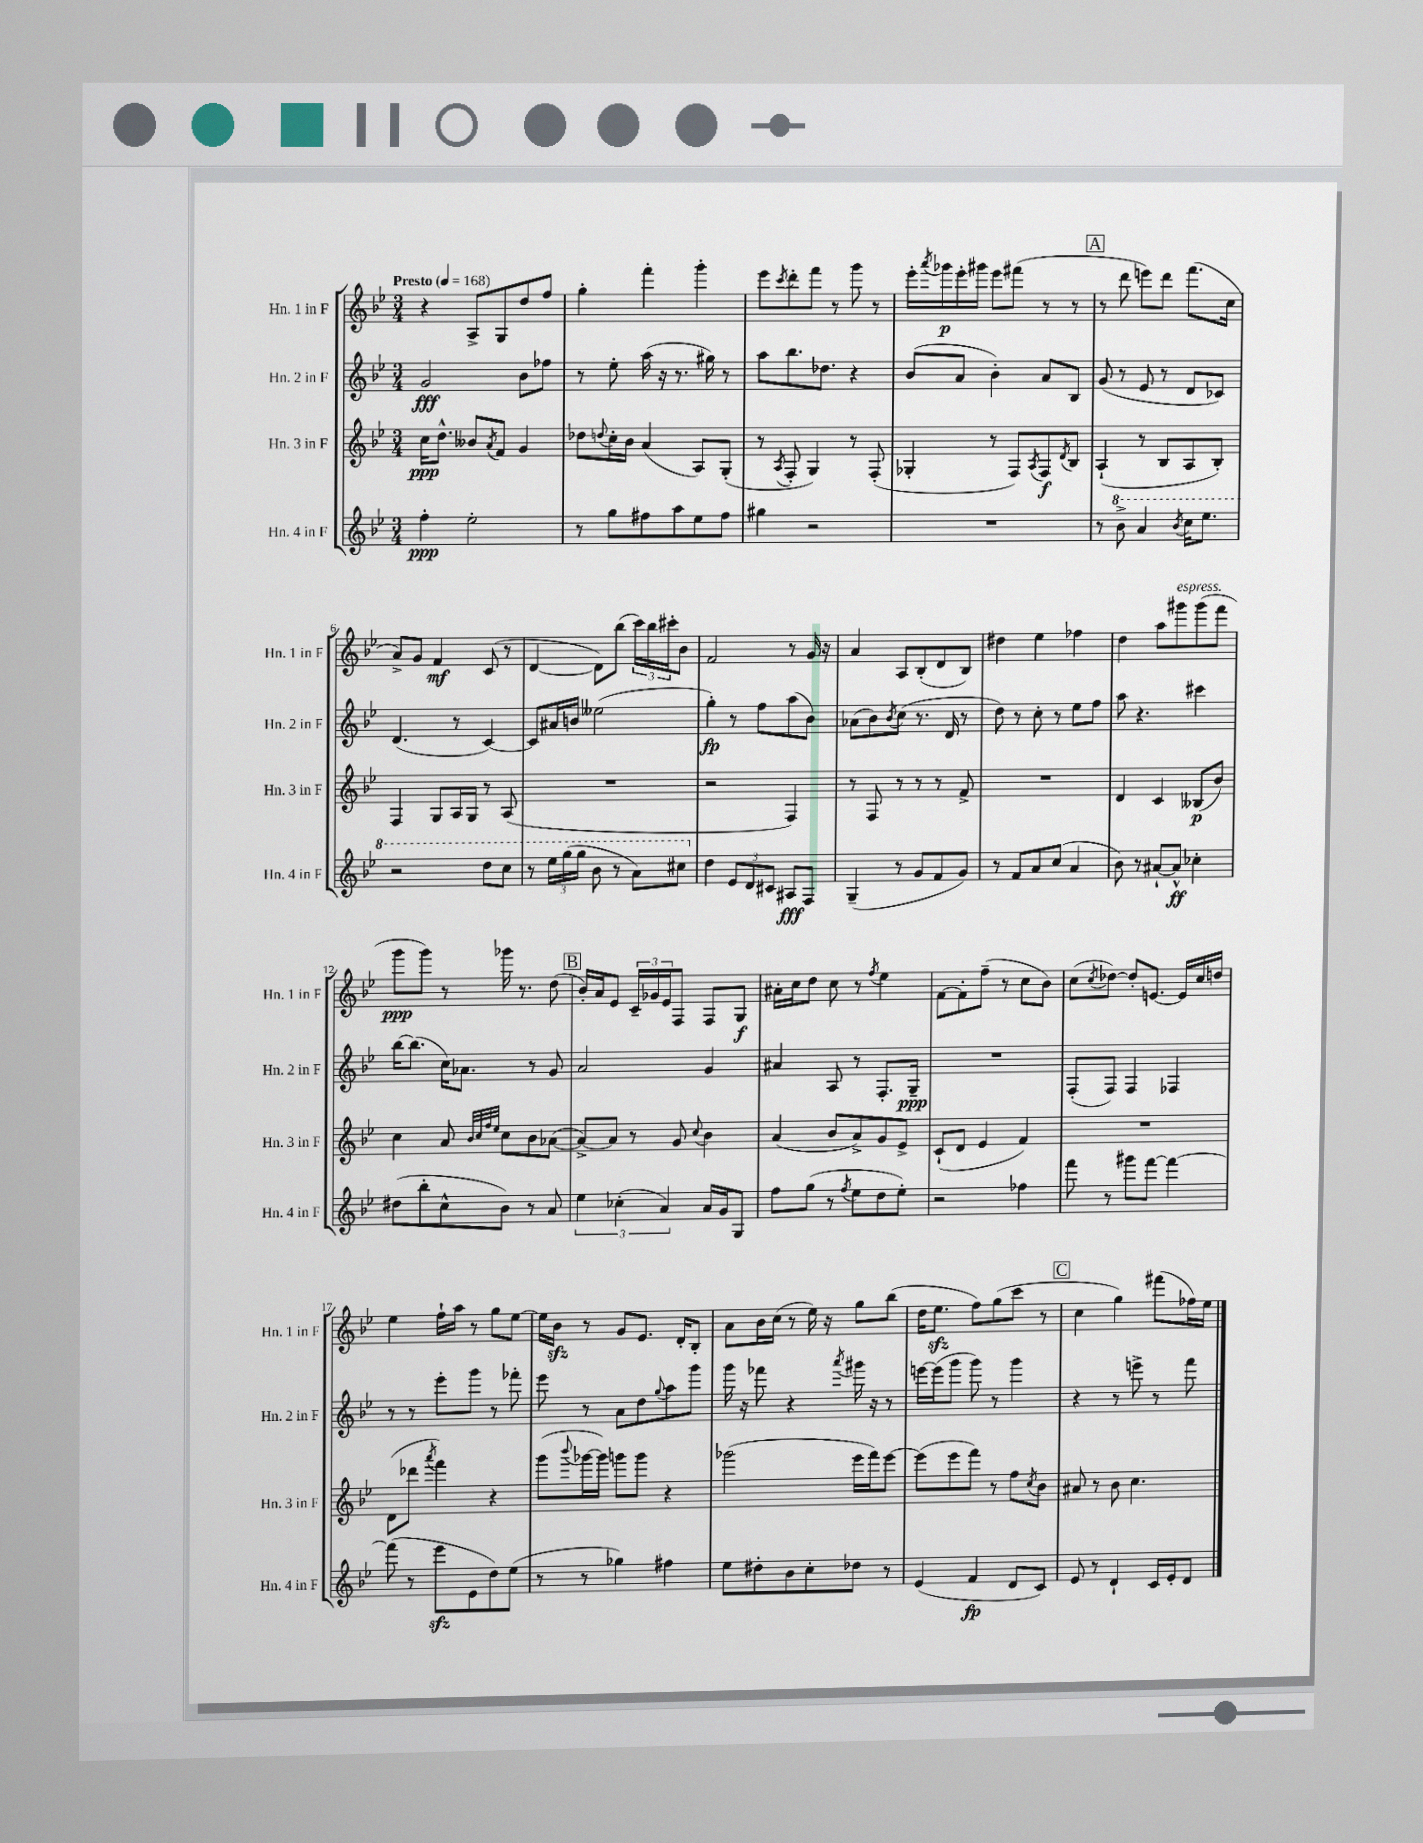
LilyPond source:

<<
\new StaffGroup <<
\new Staff = "s0" \with { instrumentName = "Hn. 1 in F" shortInstrumentName = "Hn. 1 in F" } {
    \clef treble \key bes \major \numericTimeSignature \time 3/4 \tempo "Presto" 4 = 168
    r4 a8-> g8 d''8 f''8 |
    g''4-. f'''4-. g'''4-. |
    ees'''8 \acciaccatura { c'''8 } d'''8-. f'''8 r8 g'''8 r8 |
    ees'''16-. \acciaccatura { a'''8 } ges'''16\p ees'''16-. gis'''16 ees'''8 fis'''8( r8 r8 |
    \mark \markup { \box "A" } r8 d'''8 e'''8) d'''8 f'''8.( c''16 |
    a'8->) g'8 f'4\mf c'8( r8 |
    d'4~ d'8) bes''8( \tuplet 3/2 { c'''16) bes''16 cis'''16-. } bes'8 |
    f'2 r8 g'16 r16 |
    a'4 a8 bes8-.( d'8 bes8) |
    dis''4 ees''4 fes''4 |
    d''4 a''8 gis'''8^\markup { \italic "espress." } gis'''8( f'''8 |
    g'''8\ppp g'''8) r8 ges'''16 r8. d''8( |
    \mark \markup { \box "B" } bes'16-.) a'16 ees'8 \tuplet 3/2 { c'16-- ges'16 ees'16 } f8 f8 g8\f |
    ais'16-. c''16 d''8 c''8 r8 \acciaccatura { f''8 } ees''4 |
    f'8~ f'8-. f''8--( r8 c''8 bes'8) |
    c''8( \acciaccatura { c''8 } des''8~) des''8-. e'8.~ e'16 c''16 d''16 |
    ees''4 f''16-! a''16 r8 g''8 ees''8~ |
    ees''16 bes'16\sfz r8 g'8 ees'8. d'16-. bes8-. |
    a'8 bes'16 c''16( r8 ees''16) r16 g''8 bes''8( |
    d''16 ees''8.\sfz f''8) g''8( c'''8 r8 |
    \mark \markup { \box "C" } c''4 g''4) fis'''8( fes''16) ees''16 \bar "|." |
}
\new Staff = "s1" \with { instrumentName = "Hn. 2 in F" shortInstrumentName = "Hn. 2 in F" } {
    \clef treble \key bes \major \numericTimeSignature \time 3/4
    g'2\fff bes'8 fes''8 |
    r8 ees''8-. a''16( r16 r8. gis''16) r8 |
    a''8 bes''8. des''8. r4 |
    bes'8( a'8 bes'4-.) a'8 bes8 |
    \mark \markup { \box "A" } g'8( r8 ees'8 r8 d'8 ces'8) |
    d'4.( r8 c'4~) |
    c'8 ais'16 b'16 eeses''2( |
    g''4-.\fp) r8 f''8 a''8( bes'8) |
    aes'8( bes'8) \acciaccatura { bes'8 } c''8( r8. d'16 r8 |
    d''8) r8 c''8-. r8 ees''8 f''8 |
    a''8 r4. cis'''4 |
    bes''16~ bes''8.( c''16) aes'8. r8 g'8 |
    \mark \markup { \box "B" } a'2 g'4 |
    ais'4 a8 r8 f8.-. g16--\ppp |
    R2. |
    f8-.( f8) f4 fes4 |
    r8 r8 ees'''8-. g'''8 r8 fes'''8-. |
    ees'''8 r8 a'8 d''8 \appoggiatura { g''8 } a''8 g'''8 |
    g'''16 r16 fes'''8 r4 \acciaccatura { a'''8 } gis'''16 r16 r8 |
    e'''16~ e'''16( g'''8 g'''8) r8 g'''4 |
    \mark \markup { \box "C" } r4 r8 e'''8-> r8 f'''8 \bar "|." |
}
\new Staff = "s2" \with { instrumentName = "Hn. 3 in F" shortInstrumentName = "Hn. 3 in F" } {
    \clef treble \key bes \major \numericTimeSignature \time 3/4
    c''16\ppp d''8.-^ beses'8 \acciaccatura { a'8 } f'8 g'4 |
    des''8 \appoggiatura { d''8 } c''16-. bes'16 a'4( a8) g8-.( |
    r8 \acciaccatura { a8 } f8-. g4) r8 f8-.( |
    ges4-. r8 f8) \acciaccatura { a8 } f8\f \acciaccatura { d'8 } bes8 |
    \mark \markup { \box "A" } a4-!( r8 bes8 a8 bes8-.) |
    f4 g8 a16 g16 r8 a8( |
    R2. |
    r2 f4) |
    r8 f8 r8 r8 r8 f'8-> |
    R2. |
    d'4 c'4 beses8\p( bes'8) |
    c''4 a'8 \grace { bes'32 c''32 f''32 ees''32 } c''8 bes'8 aes'8~( |
    \mark \markup { \box "B" } aes'8~->) aes'8 r8 g'8 \appoggiatura { c''8 } bes'4 |
    a'4( bes'8 a'8->) g'8 ees'8-> |
    c'8-!( d'8 ees'4 f'4) |
    R2. |
    d'8( des'''8 \acciaccatura { a'''8 } f'''4) r4 |
    g'''8( \appoggiatura { bes'''8 } ges'''16~ ges'''16) g'''8 g'''8 r4 |
    ges'''2( ees'''16 f'''16) ees'''8~ |
    ees'''8( ees'''8 f'''8) r8 f''8 \acciaccatura { c''8 } bes'8 |
    \mark \markup { \box "C" } ais'8 r8 bes'8 c''4. \bar "|." |
}
\new Staff = "s3" \with { instrumentName = "Hn. 4 in F" shortInstrumentName = "Hn. 4 in F" } {
    \clef treble \key bes \major \numericTimeSignature \time 3/4
    f''4-.\ppp ees''2-. |
    r8 g''8 fis''8 a''8 ees''8 fis''8 |
    gis''4 r2 |
    R2. |
    \mark \markup { \box "A" } r8 \ottava #1 bes''8-> a''4 \acciaccatura { bes''8 } c'''16 ees'''8. |
    r2 d'''8 c'''8 |
    r8 \tuplet 3/2 { ees'''16 g'''16( g'''16 } bes''8 r8 a''8) cis'''8 \ottava #0 |
    d''4 \tuplet 3/2 { ees'8 d'8 cis'8 } ais8\fff f8 |
    g4--( r8 g'8 f'8 g'8) |
    r8 f'8 a'8 c''8( a'4 |
    bes'8) r8 ais'8~-! ais'8-^\ff ces''4-. |
    dis''8( bes''8-. c''8-^ bes'8) r8 a'8 |
    \mark \markup { \box "B" } \tuplet 3/2 { ees''4 ces''4-.( a'4) } a'16 g'16 g8 |
    f''8 g''8( r8 \acciaccatura { f''8 } ees''8 d''8 ees''8-.) |
    r2 fes''4 |
    f'''8 r8 gis'''8 f'''8~ f'''4~ |
    f'''8( r8 ees'''8\sfz ees'8 d''8) ees''8( |
    r8 r8 ges''4) fis''4 |
    ees''8 dis''8-. bes'8 c''8-. des''8 r8 |
    ees'4( f'4\fp d'8 c'8) |
    \mark \markup { \box "C" } ees'8 r8 d'4-! c'16 ees'16-. d'8 \bar "|." |
}
>>
>>
